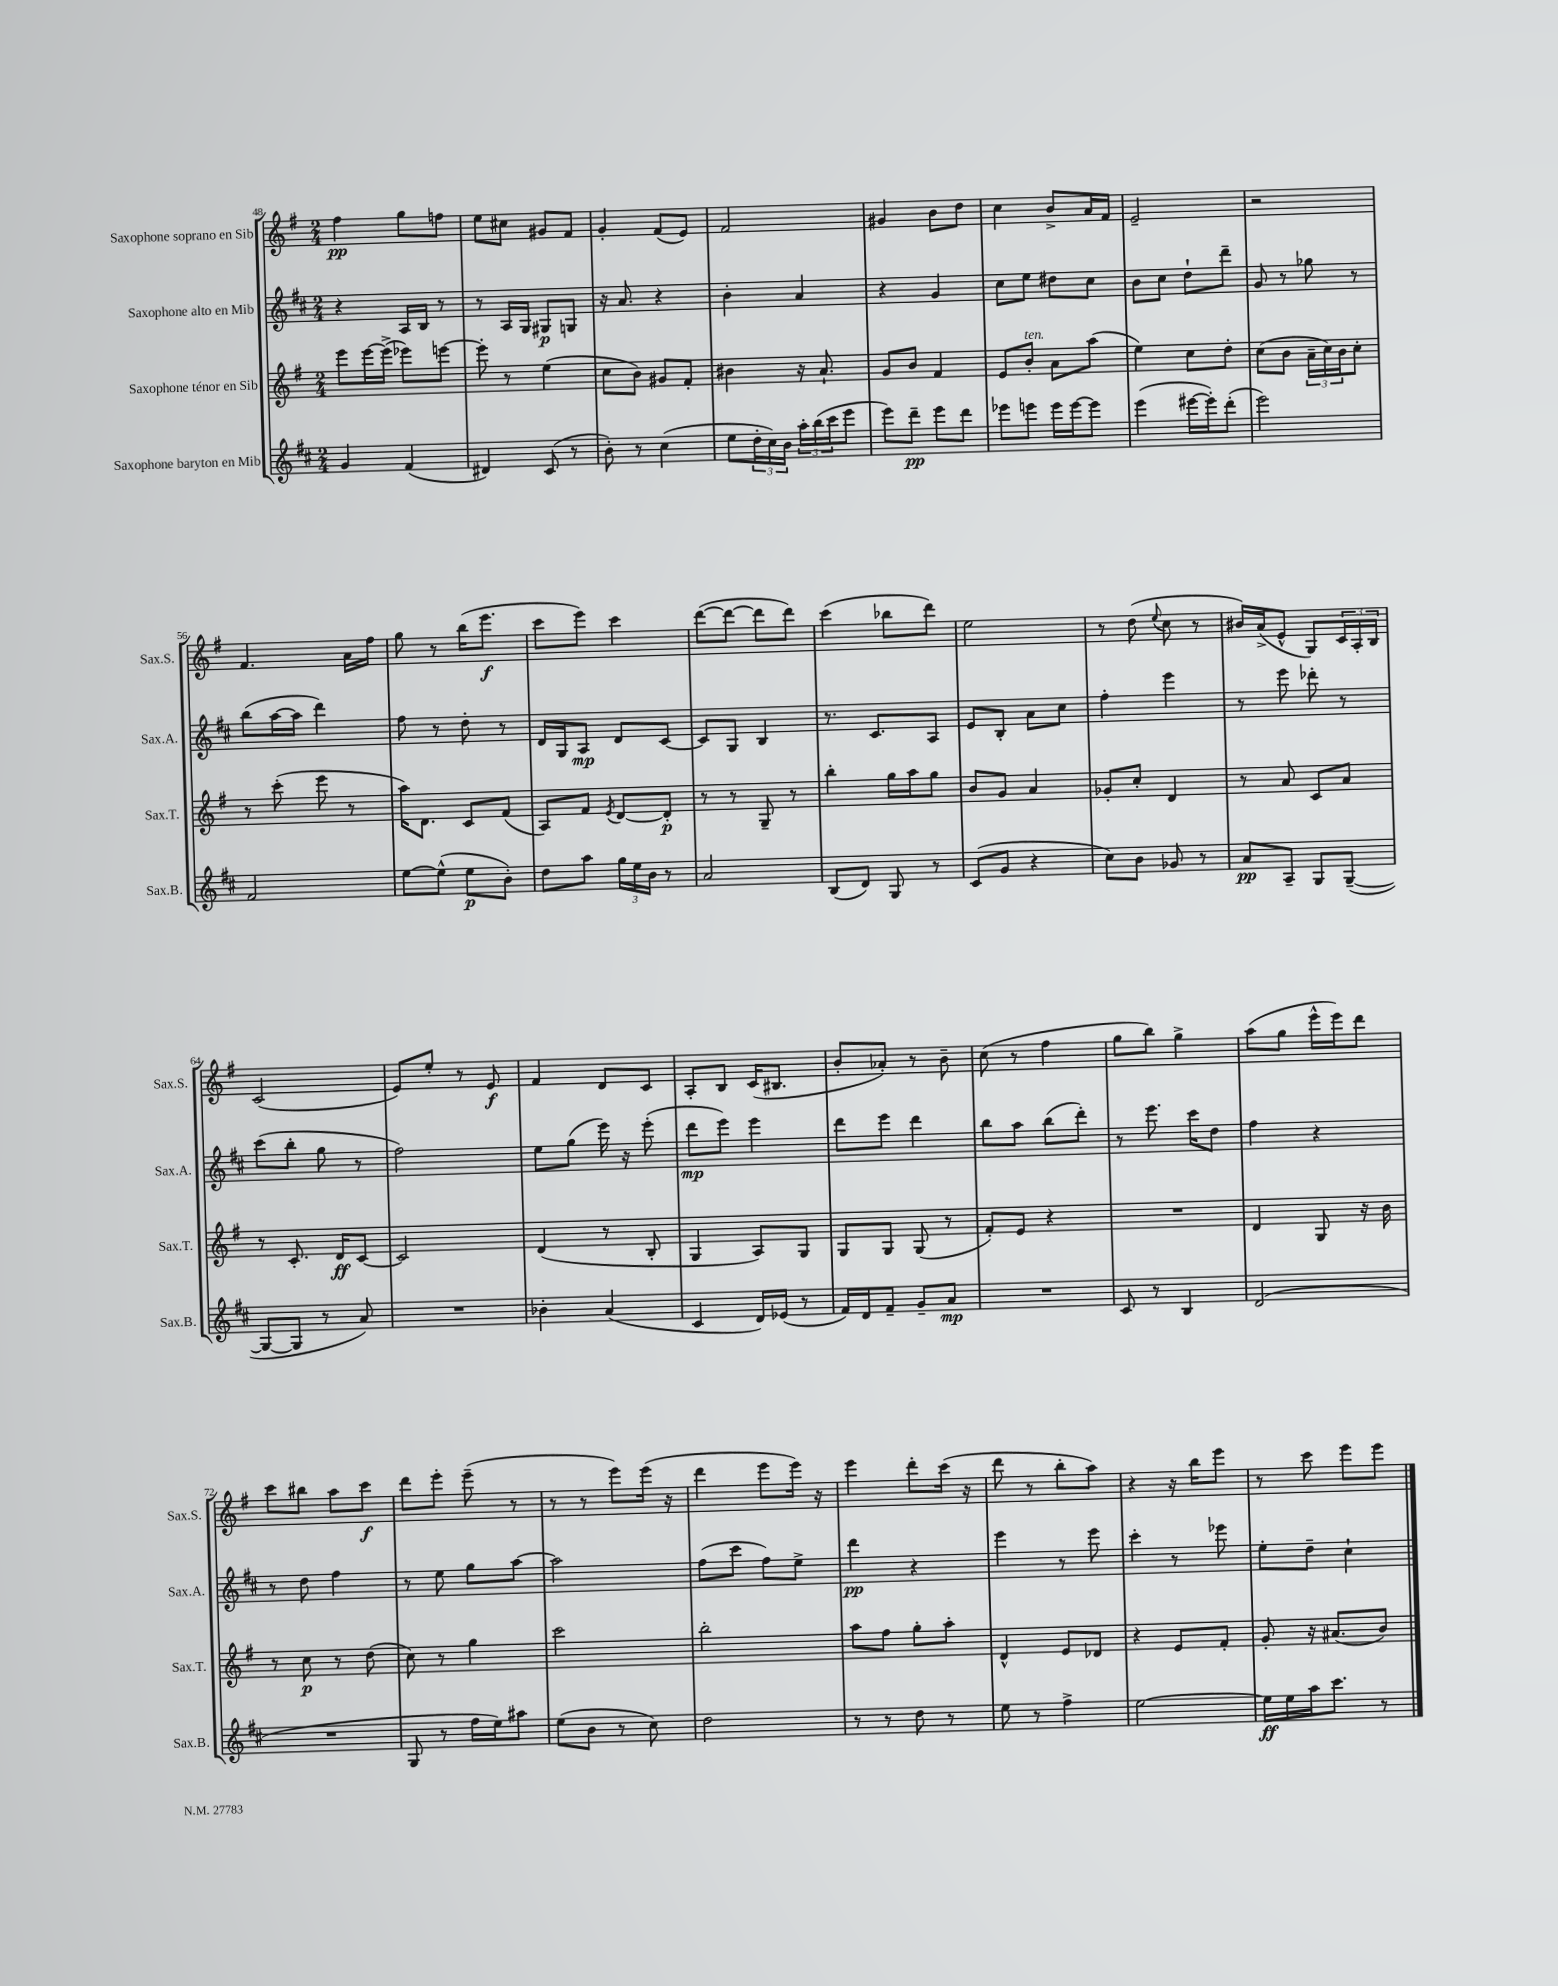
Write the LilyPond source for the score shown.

<<
\new StaffGroup <<
\new Staff = "s0" \with { instrumentName = "Saxophone soprano en Sib" shortInstrumentName = "Sax.S." } {
    \clef treble \key g \major \numericTimeSignature \time 2/4
    fis''4\pp g''8 f''8 |
    e''8 cis''8 gis'8 fis'8 |
    g'4-. fis'8( e'8) |
    fis'2 |
    gis'4 b'8 d''8 |
    c''4 b'8-> a'16 fis'16 |
    e'2-- |
    r2 |
    fis'4. a'16 fis''16 |
    g''8 r8 b''16( e'''8.\f |
    c'''8 e'''8) c'''4 |
    d'''8~( d'''8~ d'''8 d'''8) |
    c'''4( bes''8 d'''8) |
    e''2 |
    r8 d''8( \appoggiatura { e''8 } c''8 r8 |
    bis'16) a'16->( e'8-^ g8) \tuplet 3/2 { c'16 a16-. b16 } |
    c'2( |
    e'8) e''8-. r8 e'8\f |
    fis'4 d'8 c'8 |
    a8-. b8 c'16( bis8. |
    b'8-. aes'8-.) r8 b'8-- |
    c''8( r8 fis''4 |
    g''8 b''8) g''4-> |
    a''8( g''8 e'''16-^ e'''16) d'''8 |
    c'''8 bis''8 a''8 c'''8\f |
    d'''8 e'''8-. e'''8--( r8 |
    r8 r8 e'''8) e'''16( r16 |
    d'''4 e'''8 e'''16) r16 |
    e'''4 d'''8-. c'''16( r16 |
    d'''8 r8 b''8-. a''8) |
    r4 r16 b''16 e'''8 |
    r8 c'''8 e'''8 e'''8 \bar "|." |
}
\new Staff = "s1" \with { instrumentName = "Saxophone alto en Mib" shortInstrumentName = "Sax.A." } {
    \clef treble \key d \major \numericTimeSignature \time 2/4
    r4 a16 b16 r8 |
    r8 a16 g16 gis8\p g8 |
    r16 a'8. r4 |
    b'4-. a'4 |
    r4 g'4 |
    cis''8 e''8 dis''8 cis''8 |
    b'8 cis''8 d''8-! d'''8-- |
    g'8 r8 ges''8 r8 |
    b''8( a''16~ a''16 d'''4) |
    fis''8 r8 d''8-. r8 |
    d'16 g16 a8\mp d'8 cis'8~ |
    cis'8 g8 b4 |
    r8. cis'8. a8 |
    e'8 b8-. a'8 cis''8 |
    fis''4-. e'''4 |
    r8 e'''8 des'''8-. r8 |
    cis'''8( b''8-. g''8 r8 |
    fis''2) |
    e''8 g''8( e'''16) r16 e'''8-.( |
    d'''8\mp e'''8) e'''4 |
    d'''8 e'''8 d'''4 |
    b''8 a''8 b''8( d'''8-.) |
    r8 e'''8. cis'''16 d''8 |
    fis''4 r4 |
    r8 d''8 fis''4 |
    r8 e''8 g''8 a''8~ |
    a''2 |
    fis''8( cis'''8 fis''8) e''8-> |
    d'''4\pp r4 |
    e'''4 r8 e'''8 |
    cis'''4-. r8 ees'''8 |
    e''8-. d''8-- cis''4-! \bar "|." |
}
\new Staff = "s2" \with { instrumentName = "Saxophone ténor en Sib" shortInstrumentName = "Sax.T." } {
    \clef treble \key g \major \numericTimeSignature \time 2/4
    e'''8 e'''16~ e'''16->( ees'''8) e'''8~ |
    e'''8-. r8 e''4( |
    c''8 b'8) gis'8 fis'8-. |
    bis'4 r16 a'8.-! |
    g'8 b'8 fis'4 |
    e'8 b'8-.^\markup { \italic "ten." } a'8 a''8( |
    e''4) c''8 d''8-. |
    c''8( b'8 \tuplet 3/2 { a'16-- c''16) b'16 } c''8-. |
    r8 c'''8-.( e'''8 r8 |
    a''16) d'8. c'8 fis'8( |
    a8) fis'8 \acciaccatura { e'8 } d'8~ d'8-.\p |
    r8 r8 g8-- r8 |
    b''4-. g''16 a''16 g''8 |
    b'8 g'8 a'4 |
    ges'8-. c''8-. d'4 |
    r8 a'8 c'8 a'8 |
    r8 c'8.-. d'16\ff c'8~ |
    c'2 |
    d'4( r8 b8-. |
    g4 a8) g8 |
    g8 g8 g8( r8 |
    fis'8-.) e'8 r4 |
    R2 |
    d'4 g8 r16 b'16 |
    r8 c''8\p r8 d''8( |
    c''8) r8 g''4 |
    c'''2 |
    b''2-. |
    a''8 fis''8 g''8-. a''8-. |
    d'4-^ e'8 des'8 |
    r4 e'8 fis'8-. |
    g'8-. r16 ais'8.( b'8) \bar "|." |
}
\new Staff = "s3" \with { instrumentName = "Saxophone baryton en Mib" shortInstrumentName = "Sax.B." } {
    \clef treble \key d \major \numericTimeSignature \time 2/4
    g'4 fis'4( |
    dis'4) cis'8( r8 |
    b'8-.) r8 cis''4( |
    e''8 \tuplet 3/2 { d''16-. cis''16) b'16 } \tuplet 3/2 { a''16-. b''16( cis'''16 } e'''8 |
    e'''8) d'''8--\pp e'''8 d'''8 |
    ees'''8 e'''8 e'''16 e'''16~ e'''8 |
    e'''4( eis'''16~ eis'''16-.) d'''8-.( |
    e'''2) |
    fis'2 |
    e''8~ e''8-^( e''8\p b'8-.) |
    d''8 a''8 \tuplet 3/2 { g''16 e''16 b'16 } r8 |
    a'2 |
    b8( d'8) g8 r8 |
    cis'8( g'8 r4 |
    cis''8) b'8 ges'8 r8 |
    a'8\pp a8-- g8 g8~--( |
    g8~ g8 r8 a'8) |
    R2 |
    bes'4-. a'4( |
    cis'4 d'16) ees'16( r8 |
    fis'16) d'16 fis'8-- g'8-- a'8\mp |
    R2 |
    cis'8 r8 b4 |
    d'2( |
    R2 |
    g8 r8 fis''16 e''16) ais''8 |
    e''8( b'8 r8 cis''8) |
    d''2 |
    r8 r8 d''8 r8 |
    e''8 r8 fis''4-> |
    e''2~ |
    e''16\ff e''16 a''16 cis'''8. r8 \bar "|." |
}
>>
>>
\layout { \context { \Score currentBarNumber = #48 } }
